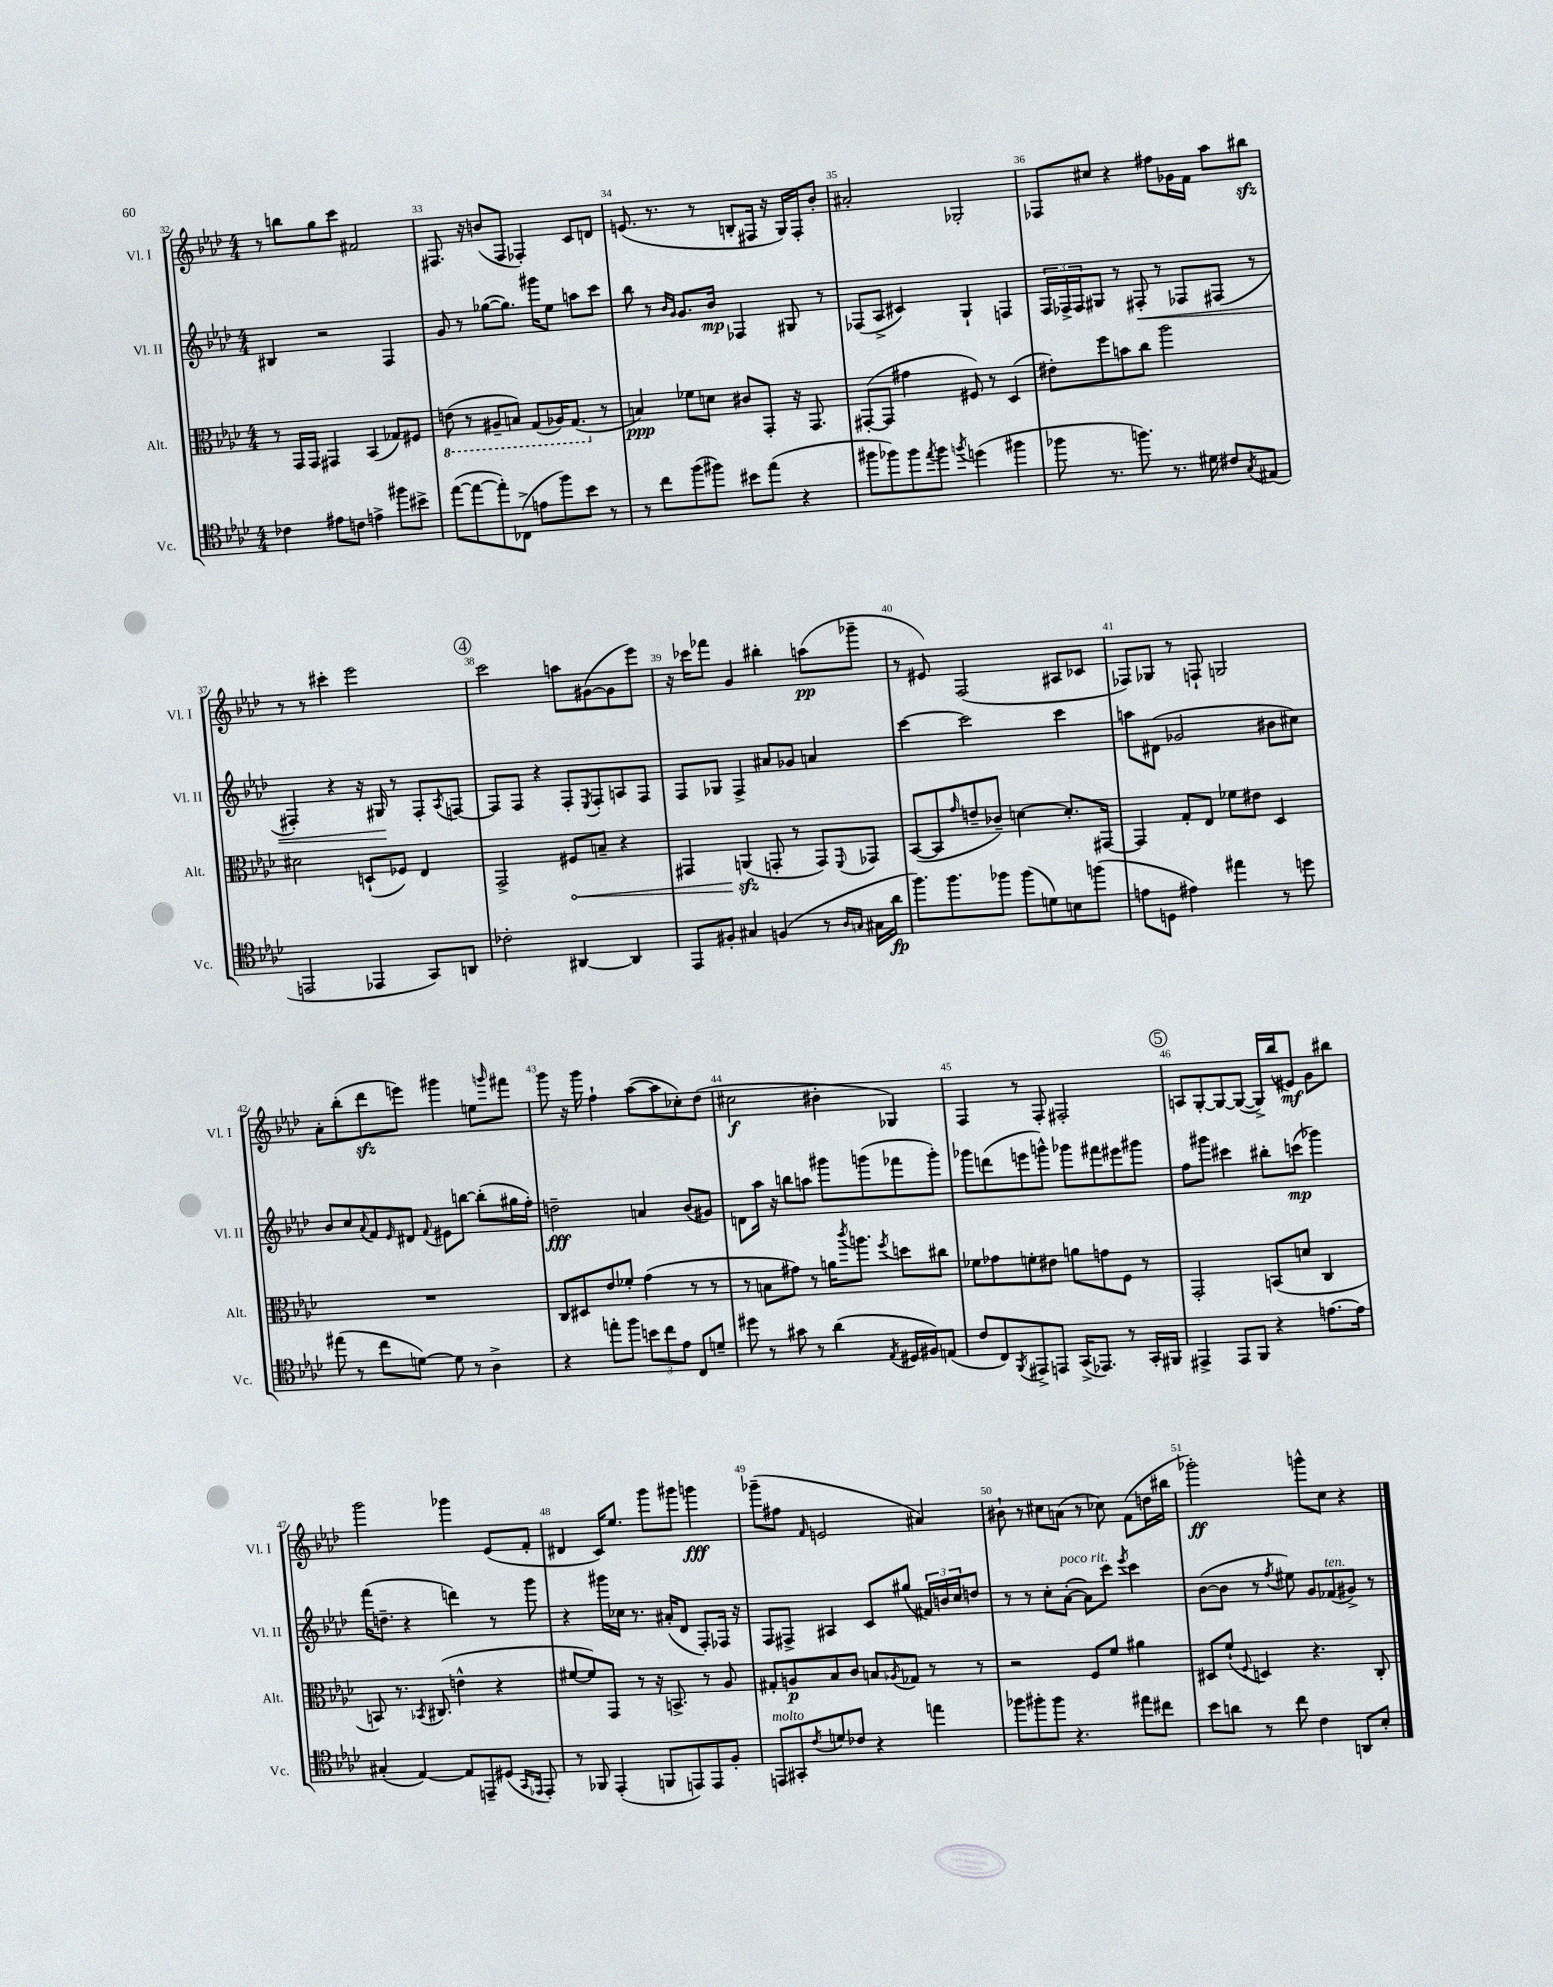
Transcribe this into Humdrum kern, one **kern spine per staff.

**kern	**dynam	**kern	**dynam	**kern	**dynam	**kern	**dynam
*part4	*part4	*part3	*part3	*part2	*part2	*part1	*part1
*staff4	*staff4	*staff3	*staff3	*staff2	*staff2	*staff1	*staff1
*I"Vc.	*	*I"Alt.	*	*I"Vl. II	*	*I"Vl. I	*
*I'Vc.	*	*I'Alt.	*	*I'Vl. II	*	*I'Vl. I	*
*clefC4	*	*clefC3	*	*clefG2	*	*clefG2	*
*k[b-e-a-d-]	*	*k[b-e-a-d-]	*	*k[b-e-a-d-]	*	*k[b-e-a-d-]	*
*M4/4	*	*M4/4	*	*M4/4	*	*M4/4	*
=32	=32	=32	=32	=32	=32	=32	=32
4c-X\	.	8r	.	4B#X/	.	8r	.
.	.	16GG/LL	.	.	.	8bbn\L	.
.	.	16GG/JJ	.	.	.	.	.
8e#X\L	.	4GG#X/	.	2r	.	8gg\	.
8cn\J	.	.	.	.	.	8ccc\J	.
4en^\	.	(4BB-/	.	.	.	2f#X/	.
8ff#X\L	.	8G-X/L)	.	4F/	.	.	.
8b#X^\J	.	8F#X/J	.	.	.	.	.
=33	=33	=33	=33	=33	=33	=33	=33
*	*	*8ba	*	*	*	*	*
([8ee-\L	.	(8En\	.	8g/	.	8.F#X/	.
8ee-\_	.	8r	.	8r	.	.	.
.	.	.	.	.	.	16r	.
8ee-'\])	.	8AA#X~/L	.	([8gg-X\L	.	(8bn/L	.
(8C-X^\J	.	8BBn/J)	.	8.gg-\J])	.	8F#/J	.
8en\L	.	(8GG/L	.	.	.	4F-X'/)	.
.	.	.	.	16ggg#X\KL	.	.	.
8ff\)	.	16AA-X/K)	.	8ee-\J	.	.	.
.	.	(8.GG/J	.	.	.	.	.
8b-\J	.	.	.	8aan\L	.	8c/L	.
*	*	*X8ba	*	*	*	*	*
8r	.	8r	.	8ccc\J	.	8dn/J	.
=34	=34	=34	=34	=34	=34	=34	=34
8r	.	4Bn/)	ppp	8bb-\	.	(8.en/	.
8cc\L	.	.	.	8r	.	.	.
.	.	.	.	.	.	8.r	.
.	.	.	.	16qqb-/LL	.	.	.
.	.	.	.	16qqg/JJ	.	.	.
(8ff\	.	8f-X\L	.	8.g/L	.	.	.
8ff#X\J)	.	8dn\J	.	.	.	8r	.
.	.	.	.	16b-/Jk	mp	.	.
8b#X\L	.	8c#X/L	.	4F-X/	.	8Bn'/L	.
(8ee-\J	.	8GG'/J	.	.	.	16F#X/Jk	.
.	.	.	.	.	.	16r	.
4r	.	16r	.	8G#X/	.	16G/LL)	.
.	.	8.GG/	.	.	.	16F#'/J	.
.	.	.	.	8r	.	8b-'/J	.
=35	=35	=35	=35	=35	=35	=35	=35
8ff#X\L	.	([8GG#X'/L	.	(8F-X/L	.	2a#X'/	.
8ff-X\)	.	8GG#/J]	.	8A-^/J	.	.	.
8ff-\	.	4g#X\	.	4c#X/)	.	.	.
8qee-/	.	.	.	.	.	.	.
8ff-\J	.	.	.	.	.	.	.
8qffn/	.	.	.	.	.	.	.
(4ddn\	.	8F#X/)	.	4G`/	.	2G-X'/	.
.	.	8r	.	.	.	.	.
4ff#X\	.	(4D-/	.	4Fn/	.	.	.
=36	=36	=36	=36	=36	=36	=36	=36
8ff-X\	.	8e#X'\L)	.	24F/LL	.	8F-X/L	.
.	.	.	.	24F-X^/	.	.	.
.	.	.	.	24F-/J	.	.	.
8.r	.	8ff\	.	8G#X/J	.	8cc#X/J	.
.	.	8bn\	.	8r	.	4r	.
8.ffn\)	.	.	.	.	.	.	.
!	!	!	!	!	!LO:HP:b	!	!
.	.	8cc\J	.	8F#X'/	<	.	.
8.r	.	2aa-\	.	8r	.	8ff#X\L	.
.	.	.	.	8F-X/L	.	16g-X\L	.
16d#X\	.	.	.	.	.	16f\JJ	.
8c#X/L	.	.	.	(8F#X/J	.	8aa-\L	.
8qG/	.	.	.	.	.	.	.
(8E#X/J	.	.	.	8r	.	8bb#Xzz\J	.
!!LO:LB:g=z
=37	=37	=37	=37	=37	=37	=37	=37
2EEn/	.	2d#X\	.	4F#X'/)	.	8r	.
.	.	.	.	.	.	8r	.
.	.	.	.	4r	.	4ccc#X'\	.
4EE-X/	.	(8Dn`/L	.	16r	.	2eee-\	.
.	.	.	.	16G#X/	.	.	.
.	.	8F-X/J)	.	8r	[	.	.
8GG/L)	.	4E-/	.	8F#'/L	.	.	.
.	.	.	.	8qA-/	.	.	.
8AAn/J	.	.	.	[8Fn/J	.	.	.
!!LO:REH:place=s1:t=4
=38	=38	=38	=38	=38	=38	=38	=38
2c-X'\	.	2GG^/	.	8F/L]	.	2ccc\	.
.	.	.	.	8F/J	.	.	.
.	.	.	.	4r	.	.	.
!	!	!	!LO:HP:b	!	!	!	!
[4AA#X/	.	8F#X/L	<	8F'/L	.	8aan\L	.
.	.	.	.	8qE-/	.	.	.
.	.	8Bn~/J	.	8F'/	.	([8g#X\	.
4AA#/]	.	4r	.	8An/	.	8g#\]	.
.	.	.	.	8F/J	.	8eee-\J)	.
=39	=39	=39	=39	=39	=39	=39	=39
8EE-/L	.	4GG#X/	.	8F/L	.	16r	.
.	.	.	.	.	.	16ccc-X\KL	.
8F#X'/J	.	.	.	8G-X/J	.	8fff-X\J	.
4G#X/	.	(4AAnzz/	.	4F^/	.	4g/	.
(4Fn/	.	8GGn'/	[	8a#X/L	.	4bb#X'\	.
.	.	8r	.	8g-X/J	.	.	.
8r	.	8GG/L)	.	4an/	.	(8aan\L	pp
16qqA-/LL	.	.	.	.	.	.	.
16qqGn/JJ	.	8qqFF/	.	.	.	.	.
16G#X\LL	.	8GG-X/J	.	.	.	8ggg-X~\J	.
16a-\JJ	fp	.	.	.	.	.	.
=40	=40	=40	=40	=40	=40	=40	=40
8.ff\L)	.	([8BB-/L	.	[4ccc\	.	8r	.
.	.	8BB-/]	.	.	.	8e#X/)	.
8.ff\	.	.	.	.	.	.	.
.	.	16qqg/	.	.	.	.	.
.	.	8en~/	.	2ccc\]	.	(2F/	.
8ff-X\J	.	8c-X~/J)	.	.	.	.	.
(8ff-\L	.	[4dn\	.	.	.	.	.
8dn\)	.	.	.	.	.	.	.
8Bn\	.	8.d'/L]	.	4ccc\	.	8A#X/L	.
(8ffn\J	.	.	.	.	.	8c-X/J	.
.	.	[16GG#X/Jk	.	.	.	.	.
=41	=41	=41	=41	=41	=41	=41	=41
8en\L	.	4GG#/]	.	8aan\L	.	8F-X/L)	.
8Dn\J	.	.	.	(8d#X\J	.	8G-X/J	.
4e#X\)	.	8G'/L	.	2g-X/	.	8r	.
.	.	8E-/J	.	.	.	8Fn`/	.
4ee#X\	.	8f-X\L	.	.	.	2Gn/	.
.	.	8e#X\J	.	.	.	.	.
8r	.	4D-/	.	8b#X\L	.	.	.
8ddn\	.	.	.	8cc#X\J)	.	.	.
!!LO:LB:g=z
=42	=42	=42	=42	=42	=42	=42	=42
(8ee#X\	.	1r	.	8b-/L	.	8a-'\L	.
8r	.	.	.	8cc/	.	(8bb-'\	.
.	.	.	.	8qqa-/	.	.	.
8cc\L	.	.	.	8f/	.	8ddd-zz\	.
.	.	.	.	16qqe-/	.	.	.
[8dn\J)	.	.	.	8d#X/J	.	8eeen\J)	.
.	.	.	.	8qqf/	.	.	.
8d\]	.	.	.	8e#X\L	.	4ggg#X\	.
8r	.	.	.	[8bbn\J	.	.	.
4A-^\	.	.	.	(8bb'\L]	.	8een\L	.
.	.	.	.	.	.	16qqgggn/	.
.	.	.	.	16gg#X\L	.	8fff#X\J	.
.	.	.	.	16ff'\JJ)	.	.	.
=43	=43	=43	=43	=43	=43	=43	=43
4r	.	8C/L	.	2ddn~\	fff	8ggg\	.
.	.	8D#X/	.	.	.	16r	.
.	.	.	.	.	.	16ggg\	.
8een'\L	.	8e-/	.	.	.	4ff`\	.
8ff\J	.	8f-X'/J	.	.	.	.	.
12bn\L	.	(4g\	.	4an/	.	([8aa-\L	.
12cc\	.	.	.	.	.	.	.
.	.	.	.	.	.	8aa-\]	.
12e-\J	.	.	.	.	.	.	.
8C/L	.	8r	.	(8b-/L	.	8cc-X'\)	.
8dn~/J	.	8r	.	8g#X/J)	.	(8dd-\J	.
=44	=44	=44	=44	=44	=44	=44	=44
8dd#X\	.	8r	.	8dn\L	.	2cc#X\	f
8r	.	8Bn\L	.	16aa-\Jk	.	.	.
.	.	.	.	16r	.	.	.
8g#X\	.	8g#X\J)	.	8bbn\L	.	.	.
8r	.	8r	.	8aan\J	.	.	.
(4a-\	.	16an\KL	.	8ggg#X\L	.	4b#X'\	.
.	.	8qccc/	.	.	.	.	.
.	.	8.aan\J	.	.	.	.	.
.	.	.	.	(8gggn\	.	.	.
8qE-/	.	8qff/	.	.	.	.	.
16D#X/LL	.	8ddn\L	.	8fff-X\	.	4G-X/)	.
16F#X/J)	.	.	.	.	.	.	.
(8En/J	.	8cc#X\J	.	8ggg'\J)	.	.	.
=45	=45	=45	=45	=45	=45	=45	=45
8c/L	.	8f-X\L	.	8ggg-X\L	.	4F/	.
8C/)	.	8g-X\	.	(8dddn\	.	.	.
8qFF/	.	.	.	.	.	.	.
8EE#X^/	.	8fn'\	.	8eeen\	.	8r	.
8EEn/J	.	8e#X\J	.	8gggn^^\J)	.	8F'/	.
(16GG^/KL	.	8an\L	.	8ggg-X\L	.	2F#X'/	.
8.EE-X/J)	.	.	.	.	.	.	.
.	.	8gn\	.	8fff#X\	.	.	.
8r	.	8F\J	.	8eee#X\	.	.	.
16GG'/LL	.	8r	.	8ggg#X\J	.	.	.
16FF#X/JJ	.	.	.	.	.	.	.
!!LO:REH:place=s1:t=5
=46	=46	=46	=46	=46	=46	=46	=46
4EE#X^/	.	2GG'/	.	8ff\L	.	8An/L	.
.	.	.	.	8ggg#X\J	.	[8G'/	.
8EE#/L	.	.	.	4ccc#X\	.	8G/_	.
8FF/J	.	.	.	.	.	(8G/J_	.
4r	.	(8BBn/L	.	8bb#X'\L	.	16G^/LL])	.
.	.	.	.	.	.	(16bb-/J	.
.	.	8dn/J	.	(8cccn\J	mp	8e#X/J)	mf
[8.en\L	.	4C/	.	4ggg-X\)	.	8g\L	.
.	.	.	.	.	.	8bb#X\J	.
16e\Jk]	.	.	.	.	.	.	.
!!LO:LB:g=z
=47	=47	=47	=47	=47	=47	=47	=47
(4G#X'/	.	8BBn/)	.	(16fff\KL	.	2ggg\	.
.	.	.	.	8.ddn~\J	.	.	.
.	.	8.r	.	.	.	.	.
[4E-/)	.	.	.	4r	.	.	.
.	.	8qBB-X/	.	.	.	.	.
.	.	(8.C#X/	.	.	.	.	.
8E-/L]	.	4en^^\	.	4dddn\)	.	4ggg-X\	.
8EEn~/	.	.	.	.	.	.	.
(8D#X/J	.	4r	.	8r	.	(8e-/L	.
16qqGG/LL	.	.	.	.	.	.	.
16qqEE-X/JJ	.	.	.	.	.	.	.
8EE-'/)	.	.	.	8ggg\	.	8f'/J	.
=48	=48	=48	=48	=48	=48	=48	=48
8r	.	[8f#X/L	.	4r	.	4d#X/	.
8FF-X/	.	8f#/])	.	.	.	.	.
(4EE-'/	.	8GG/J	.	16ggg#X\LL	.	16c/KL)	.
.	.	.	.	16cc-X\JJ	.	8.ee-/J	.
.	.	8r	.	8.r	.	.	.
8FFn/L	.	16r	.	.	.	8ggg\L	.
.	.	8.BBn^/	.	(16a#X'/KL	.	.	.
8EEn/)	.	.	.	8d-/J	.	8ggg#X\J	.
8EE/	.	8r	.	8F'/L)	.	4gggn\	fff
8F'/J	.	8A-/	.	16F-X/Jk	.	.	.
.	.	.	.	16r	.	.	.
=49	=49	=49	=49	=49	=49	=49	=49
!LO:TX:a:i:t=molto	!	!	!	!	!	!	!
8EEn/L	.	8G#X'/L	.	8F/L	.	(8ggg-X~\L	.
8GG#X'/	.	8An/	p	8F#X^/J	.	8ff#X\J	.
8qc/	.	.	.	.	.	16qqf/	.
8dn/	.	8B-/	.	4A#X/	.	2en/	.
8c-X/J	.	8c/J	.	.	.	.	.
4r	.	8Bn/L	.	8c/L	.	.	.
.	.	8qA-X/	.	.	.	.	.
.	.	8G-X/J	.	(8gg#X/J	.	.	.
4een\	.	8r	.	24f#X/LL)	.	4a#X/)	.
.	.	.	.	24bn/	.	.	.
.	.	.	.	24cc/J	.	.	.
.	.	8r	.	8ddn/J	.	.	.
=50	=50	=50	=50	=50	=50	=50	=50
8ff-X\L	.	2r	.	8r	.	8b#X`\	.
8ff#X'\	.	.	.	8r	.	8r	.
8ff#\J	.	.	.	8cc'\L	.	8cc#X\L	.
!	!	!	!	!LO:TX:a:i:t=poco rit.	!	!	!
4.r	.	.	.	([8a-'\J	.	(8an\J	.
.	.	8F/L	.	8a-\L])	.	8r	.
.	.	8f/J	.	8ccc\J	.	8cc-X\)	.
.	.	.	.	8qeee-/	.	.	.
8ee#X\L	.	4a#X\	.	4ccc\	.	(8f\L	.
8cc#X\J	.	.	.	.	.	16ddn\L	.
.	.	.	.	.	.	16bb#X\JJ	.
=51	=51	=51	=51	=51	=51	=51	=51
8b-\L	.	8D#X/L	.	([8b-\L	.	2ggg-X'\)	ff
8an\J	.	(8f`/J	.	8b-\J]	.	.	.
.	.	8qqF/	.	.	.	.	.
8r	.	4Dn/)	.	8r	.	.	.
.	.	.	.	8qff/	.	.	.
8cc\	.	.	.	8ee#X\)	.	.	.
4c\	.	4.r	.	8g/L	.	8gggn^^\L	.
!	!	!	!	!LO:TX:a:i:t=ten.	!	!	!
.	.	.	.	(8f-X/	.	8cc\J	.
8AAn/L	.	.	.	8g#X^/J)	.	4r	.
8B-'/J	.	8C'/	.	8r	.	.	.
==	==	==	==	==	==	==	==
*-	*-	*-	*-	*-	*-	*-	*-
